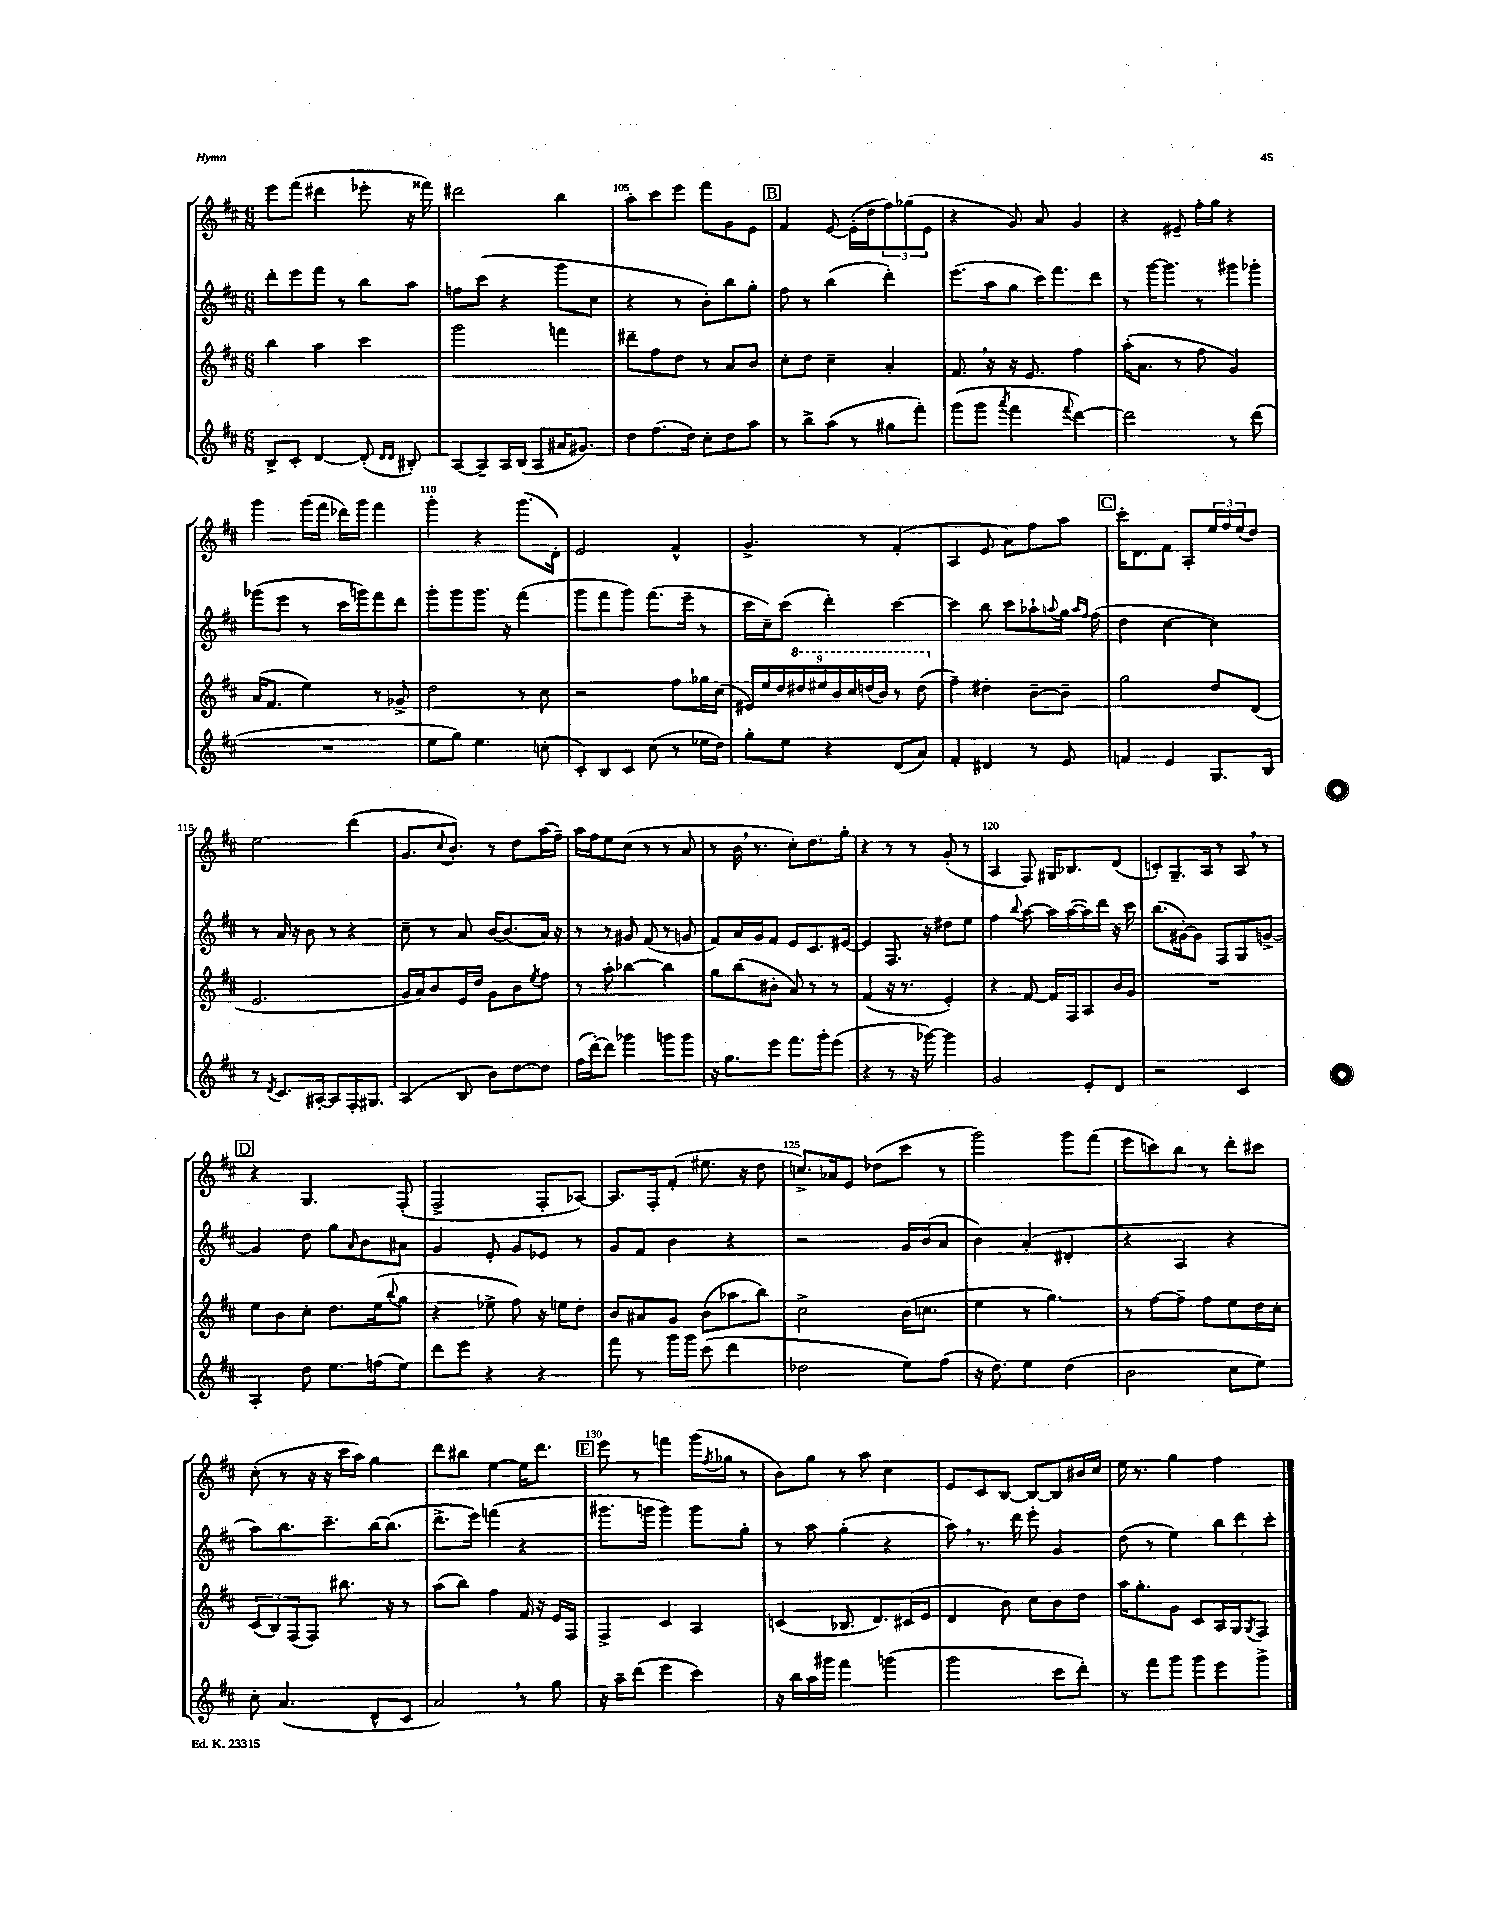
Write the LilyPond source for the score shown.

<<
\new StaffGroup <<
\new Staff = "s0" {
    \clef treble \key d \major \numericTimeSignature \time 6/8
    e'''8 fis'''8( dis'''4 ees'''8-. r16 fisis'''16) |
    dis'''2 b''4 |
    a''8-. cis'''8 e'''8 fis'''8 g'8 e'8 |
    \mark \markup { \box "B" } fis'4 e'8~ e'16-.( d''16 \tuplet 3/2 { fis''8) ges''8( e'8 } |
    r4 g'8) a'8 g'4 |
    r4 eis'8-- fis''16-. g''16 r4 |
    g'''4 g'''16( fis'''16 des'''16) g'''16 fis'''4 |
    g'''4-. r4 g'''8.( d'16-.) |
    e'2 fis'4-^ |
    g'4.-> r8 fis'4-.( |
    a4 e'8 a'8) fis''8 a''8 |
    \mark \markup { \box "C" } cis'''16-. d'8. fis'8 a8-. \tuplet 3/2 { e''16 fis''16 e''16( } d''8) |
    e''2 d'''4( |
    g'8. \appoggiatura { cis''8 } b'8.-.) r8 d''8 a''16( fis''16--) |
    a''16 fis''16 e''8 cis''8( r8 r8 a'8 |
    r8 b'16 \breathe r8. cis''8-.) d''8. g''16-. |
    r4 r8 r8 g'8-.( r8 |
    a4 fis8) gis16 bes8. d'8( |
    c'8-.) g8.-- a16 r8 a8 \breathe r8 |
    \mark \markup { \box "D" } r4 g4. fis8-.( |
    fis2-> fis8-. aes8~) |
    aes8. fis16-. fis'8-.( eis''8. r16 d''8 |
    c''8.->) aes'16 e'8 des''8( cis'''8 r8 |
    g'''2) g'''8 fis'''8( |
    e'''8 c'''8) b''8 r8 d'''8-. cis'''8 |
    cis''8-.( r8 r16 r16 cis'''16 a''16) g''4 |
    d'''8 bis''8 e''4~ e''16 d'''8. |
    \mark \markup { \box "E" } e'''8 r8 f'''4 g'''16( \acciaccatura { fis''8 } ges''16 r8 |
    b'8) g''8 r8 a''8 cis''4 |
    e'8 cis'8 b8~ b8~ b8 bis'16 cis''16 |
    e''16 r8. g''4 fis''4 \bar "|." |
}
\new Staff = "s1" {
    \clef treble \key d \major \numericTimeSignature \time 6/8
    d'''8-. e'''8 fis'''8 r8 b''8 a''8 |
    f''8 cis'''8( r4 g'''8 cis''8 |
    r4 r8 b'8-.) b''8 g''8-. |
    \mark \markup { \box "B" } fis''8 r8 b''4( d'''4-.) |
    e'''8.( a''16 g''8 cis'''16) fis'''8. d'''8 |
    r8 g'''16~ g'''8. r8 gis'''8 ges'''8-. |
    ges'''8( e'''8 r8 cis'''16 g'''16) fis'''8 d'''8 |
    g'''8-. g'''8 g'''8. r16 fis'''4( |
    g'''8 fis'''8 g'''8) fis'''8.( e'''16-- r8 |
    cis'''16 cis''16--) cis'''8( d'''4-.) cis'''4~ |
    cis'''4 b''8 cis'''8 aes''8-! \appoggiatura { a''8 } g''16 \grace { a''16 fis''16 } fis''16( |
    \mark \markup { \box "C" } d''4 cis''4~ cis''4) |
    r8 a'16 r16 b'8 r8 r4 |
    cis''8-- r8 a'8 b'16~ b'8.( a'16) r16 |
    r8 r8 gis'8 fis'8( r8 g'8 |
    fis'8) a'16 g'16 fis'8 e'8 cis'8. eis'16~ |
    eis'4 fis8. r16 dis''8 e''8 |
    fis''4 \appoggiatura { b''8 } a''8~ a''16 a''16~( a''16) d'''16 r16 cis'''16 |
    b''8.( gis'16~-.) gis'8 fis8 g8 g'8~-> |
    \mark \markup { \box "D" } g'4 d''8 g''8 \grace { a'16 } b'8 ais'8 |
    g'4 e'8-. g'8 ees'8 r8 |
    g'8 fis'8 b'4 r4 |
    r2 g'16 b'16( a'8 |
    b'4) a'4-.( dis'4-. |
    r4 a4 r4 |
    a''8) b''8. cis'''8.-- b''16~ b''8.( |
    d'''8.-> e'''16) f'''4( r4 |
    \mark \markup { \box "E" } gis'''8. g'''16 g'''4) g'''8 g''8-. |
    r8 a''8 g''4-.( r4 |
    a''8) \breathe r8. d'''16 e'''8-. g'4 |
    d''8( r8 e''4) \tuplet 3/2 { b''8 d'''8 cis'''8-. } \bar "|." |
}
\new Staff = "s2" {
    \clef treble \key d \major \numericTimeSignature \time 6/8
    b''4 a''4 cis'''4 |
    g'''2 f'''4 |
    dis'''8-- fis''8 d''8 r8 a'8 b'8 |
    \mark \markup { \box "B" } cis''8-. d''8 cis''4-- a'4-. |
    fis'8. \breathe r16 r16 e'8. fis''4 |
    a''16-.( a'8. r8 fis''8 g'4) |
    a'16( fis'8. e''4) r8 ges'8-> |
    d''2 r8 cis''8 |
    r2 fis''8 ges''16 cis''16( |
    \tuplet 9/8 { eis'16) e''16 d''16 \ottava #1 dis'''16 eis'''16 b''16 cis'''16 d'''16( b''16) } r8 d'''8( \ottava #0 |
    fis''4--) dis''4-. b'8~-- b'8-- |
    \mark \markup { \box "C" } g''2 d''8 d'8( |
    e'2. |
    g'16 a'16) b'8 e'16 d''16 g'8 b'8 \acciaccatura { e''8 } fis''8 |
    r8 a''8-. bes''4~ bes''4 |
    g''8 b''8( bis'8-. a'8) r8 r8 |
    fis'4( r16 r8. e'4-.) |
    r4 fis'8~ fis'16 fis16 a8 b'16 g'16 |
    R2. |
    \mark \markup { \box "D" } e''8 b'8 cis''8-. d''8. e''16( \appoggiatura { b''8 } g''8 |
    r4 ees''8-> fis''8) r16 e''16 d''8-. |
    b'8 ais'8 g'8 b'8( aes''8 b''8) |
    cis''2-> b'16( c''8. |
    e''4 r8 g''4.) |
    r8 fis''8~ fis''8-- fis''8 e''8 d''16 cis''16-. |
    \tuplet 3/2 { cis'8( b8) fis8( } fis8) bis''8. r16 r8 |
    a''8( b''8) fis''4 fis'16 r16 e'16 fis16 |
    \mark \markup { \box "E" } fis4-> cis'4 a4 |
    c'4( bes8. d'8.) cis'16( e'16 |
    d'4 b'8) cis''8 b'8 d''8 |
    a''16 g''8.-. g'8 cis'8 a16 g16 \acciaccatura { g8 } fis8 \bar "|." |
}
\new Staff = "s3" {
    \clef treble \key d \major \numericTimeSignature \time 6/8
    b8-> cis'8-. d'4~ d'8-.( \grace { d'16 d'16 } bis8-.) |
    a8~ a8-- a16 b16( a8 ais'16 gis'8.) |
    d''8 fis''8.( d''16) cis''8-. d''8 a''8 |
    \mark \markup { \box "B" } r8 b''8-> a''8( r8 gis''8 fis'''8-.) |
    g'''8( g'''8 \acciaccatura { a'''8 } fis'''4 \appoggiatura { fis'''8 } d'''4~) |
    d'''2 r8 d'''8( |
    R2. |
    e''8 g''8) e''4. c''8-.( |
    cis'8-.) b8 cis'8 cis''8( r8 ees''16 d''16) |
    g''8-. e''8 r4 d'8( a'8) |
    fis'4-. dis'4 r8 e'8 |
    \mark \markup { \box "C" } f'4 e'4 g8. b16 |
    r8 \acciaccatura { d'8 } cis'8. ais16~-. ais8 fis16-. gis8. |
    a4( b8 b'8) d''8~ d''8 |
    fis''16( d'''16~-.) d'''8 ges'''4 g'''8 g'''8 |
    r16 g''8. e'''8 fis'''8. g'''16-. e'''8( |
    r4 r8 r16 ges'''16~) ges'''4 |
    g'2 e'8-. d'8 |
    r2 cis'4 |
    \mark \markup { \box "D" } a4-. d''8 e''8. f''16( e''8) |
    d'''8 e'''8 r4 r4 |
    fis'''8 r8 g'''16 g'''16 cis'''8( d'''4 |
    des''2 e''8) fis''8( |
    r16 d''8.) e''4 d''4( |
    b'2 cis''8 e''8) |
    cis''8-. a'4.( d'8-^ cis'8 |
    a'2) \breathe r8 g''8 |
    \mark \markup { \box "E" } r16 a''16-- d'''8( e'''4 cis'''4) |
    r16 b''16 a''16 gis'''16 fis'''4 g'''4( |
    g'''2 cis'''8 d'''8-.) |
    r8 fis'''8 g'''8 g'''8 e'''8 g'''8-> \bar "|." |
}
>>
>>
\layout { \context { \Score currentBarNumber = #103 \override BarNumber.break-visibility = ##(#f #t #t) barNumberVisibility = #(every-nth-bar-number-visible 5) } }
